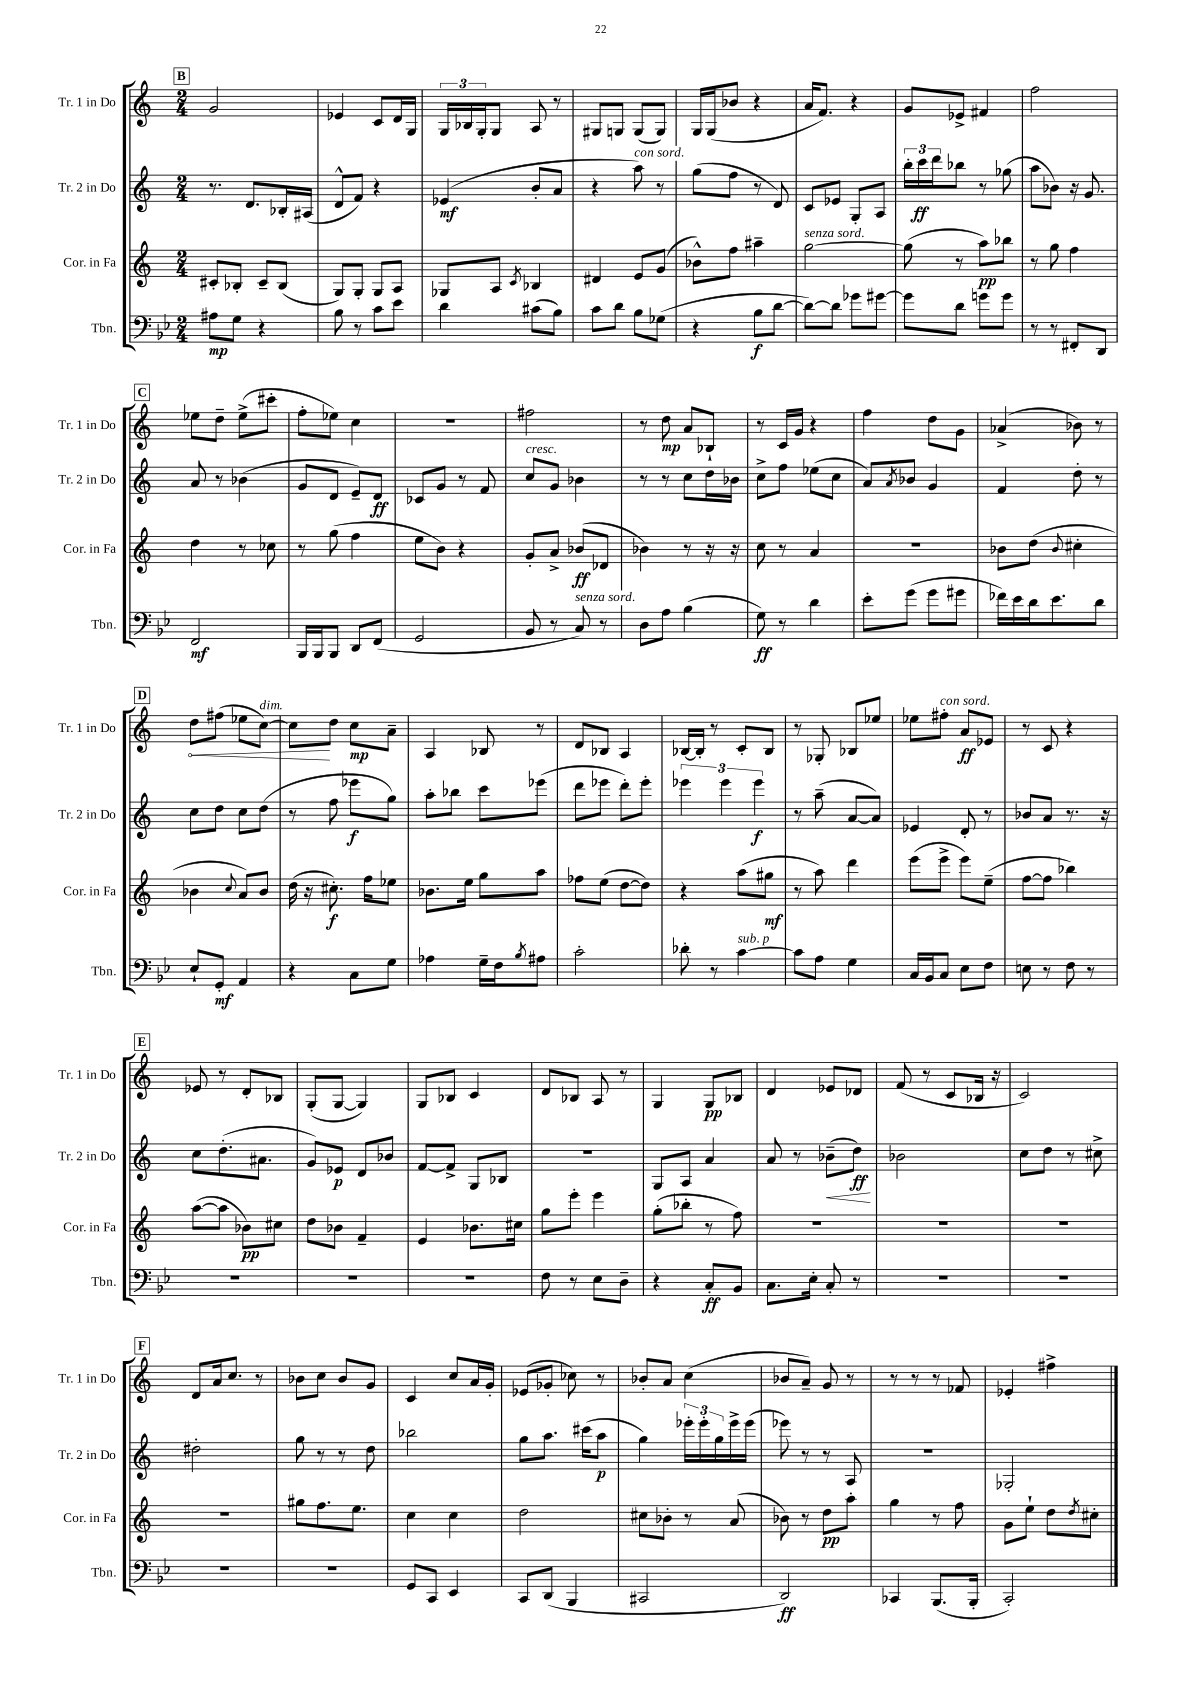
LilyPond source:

<<
\new StaffGroup <<
\new Staff = "s0" \with { instrumentName = "Tr. 1 in Do" shortInstrumentName = "Tr. 1 in Do" } {
    \clef treble \key c \major \numericTimeSignature \time 2/4
    \mark \markup { \box "B" } g'2 |
    ees'4 c'8 d'16 g16 |
    \tuplet 3/2 { g16 bes16 g16-. } g8 a8 r8 |
    gis8 g8 g8( g8) |
    g16 g16( bes'8 r4 |
    a'16 f'8.) r4 |
    g'8 ees'8-> fis'4 |
    f''2 |
    \mark \markup { \box "C" } ees''8 d''8-- ees''8->( cis'''8-. |
    f''8-. ees''8) c''4 |
    r2 |
    fis''2 |
    r8 d''8\mp a'8 bes8-! |
    r8 c'16 g'16 r4 |
    f''4 d''8 g'8 |
    aes'4->( bes'8) r8 |
    \mark \markup { \box "D" } \once \override Hairpin.circled-tip = ##t d''8\< fis''8( ees''8 c''8~^\markup { \italic "dim." }) |
    c''8\! d''8 c''8\mp a'8-- |
    a4 bes8 r8 |
    d'8 bes8 a4 |
    bes16~ bes16-. r8 c'8-. bes8 |
    r8 ges8-. bes8 ees''8 |
    ees''8 fis''8-.^\markup { \italic "con sord." } a'8\ff ees'8 |
    r8 c'8 r4 |
    \mark \markup { \box "E" } ees'8 r8 d'8-. bes8 |
    g8-.( g8~ g4) |
    g8 bes8 c'4 |
    d'8 bes8 a8 r8 |
    g4 g8\pp bes8 |
    d'4 ees'8 des'8 |
    f'8( r8 c'8 bes16 r16 |
    c'2) |
    \mark \markup { \box "F" } d'8 a'16 c''8. r8 |
    bes'8 c''8 bes'8 g'8 |
    c'4 c''8 a'16 g'16-. |
    ees'8( ges'8-. ces''8) r8 |
    bes'8-. a'8 c''4( |
    bes'8 a'8--) g'8 r8 |
    r8 r8 r8 fes'8 |
    ees'4-. fis''4-> \bar "|." |
}
\new Staff = "s1" \with { instrumentName = "Tr. 2 in Do" shortInstrumentName = "Tr. 2 in Do" } {
    \clef treble \key c \major \numericTimeSignature \time 2/4
    \mark \markup { \box "B" } r8. d'8. bes16-. ais16( |
    d'8-^ f'8) r4 |
    ees'4\mf( b'8-. a'8 |
    r4 a''8^\markup { \italic "con sord." }) r8 |
    g''8( f''8 r8 d'8) |
    c'8 ees'8 g8-. a8 |
    \tuplet 3/2 { b''16-. c'''16\ff d'''16 } bes''8 r8 ges''8( |
    a''8 bes'8) r16 g'8. |
    \mark \markup { \box "C" } a'8 r8 bes'4( |
    g'8 d'8 e'8--) d'8\ff |
    ces'8 g'8 r8 f'8 |
    c''8^\markup { \italic "cresc." } g'8 bes'4 |
    r8 r8 c''8 d''16 bes'16 |
    c''8-> f''8 ees''8( c''8 |
    a'8) \acciaccatura { a'8 } bes'8 g'4 |
    f'4 d''8-. r8 |
    \mark \markup { \box "D" } c''8 d''8 c''8 d''8( |
    r8 f''8 ees'''8\f g''8) |
    a''8-. bes''8 c'''8 ees'''8( |
    d'''8 ees'''8 d'''8-.) ees'''8-. |
    \tuplet 3/2 { ees'''4 ees'''4 ees'''4\f } |
    r8 a''8--( a'8~ a'8) |
    ees'4 d'8-. r8 |
    bes'8 a'8 r8. r16 |
    \mark \markup { \box "E" } c''8 d''8.-.( ais'8. |
    g'8) ees'8\p d'8 bes'8 |
    f'8~ f'8-> g8 bes8 |
    R2 |
    g8 a8 a'4 |
    a'8 r8 bes'8--\<( d''8\ff\!) |
    bes'2 |
    c''8 d''8 r8 cis''8-> |
    \mark \markup { \box "F" } dis''2-. |
    g''8 r8 r8 d''8 |
    bes''2 |
    g''8 a''8. cis'''16( a''8\p |
    g''4) \tuplet 3/2 { ees'''16-. ees'''16-. g''16 } ees'''16-> ees'''16( |
    ees'''8) r8 r8 a8 |
    R2 |
    ges2-. \bar "|." |
}
\new Staff = "s2" \with { instrumentName = "Cor. in Fa" shortInstrumentName = "Cor. in Fa" } {
    \clef treble \key c \major \numericTimeSignature \time 2/4
    \mark \markup { \box "B" } cis'8-. bes8-. cis'8-- bes8( |
    g8) g8-. g8 a8 |
    ges8 a8 \acciaccatura { c'8 } bes4 |
    dis'4 e'8 g'8( |
    bes'8-^) f''8 ais''4-- |
    g''2~^\markup { \italic "senza sord." } |
    g''8( r8 a''8\pp) bes''8 |
    r8 g''8 f''4 |
    \mark \markup { \box "C" } d''4 r8 ces''8 |
    r8 g''8( f''4 |
    e''8 b'8) r4 |
    g'8-. a'8-> bes'8\ff( des'8 |
    bes'4) r8 r16 r16 |
    c''8 r8 a'4 |
    R2 |
    bes'8 d''8( \appoggiatura { bes'8 } cis''4-. |
    \mark \markup { \box "D" } bes'4 \appoggiatura { c''8 } a'8) bes'8 |
    d''16( r16 cis''8.-.\f) f''16 ees''8 |
    bes'8. e''16 g''8 a''8 |
    fes''8 e''8( d''8~ d''8) |
    r4 a''8( gis''8\mf |
    r8 a''8) d'''4 |
    e'''8( e'''8-> e'''8) e''8--( |
    f''8~ f''8 bes''4) |
    \mark \markup { \box "E" } a''8~( a''8 bes'8\pp) cis''8 |
    d''8 bes'8 f'4-- |
    e'4 bes'8. cis''16 |
    g''8 e'''8-. e'''4 |
    g''8-.( bes''8-. r8 f''8) |
    R2 |
    R2 |
    R2 |
    \mark \markup { \box "F" } R2 |
    gis''8 f''8. e''8. |
    c''4 c''4 |
    d''2 |
    cis''8 bes'8-. r8 a'8( |
    bes'8) r8 d''8\pp a''8-. |
    g''4 r8 f''8 |
    g'8 e''8-! d''8 \acciaccatura { d''8 } cis''8-. \bar "|." |
}
\new Staff = "s3" \with { instrumentName = "Tbn." shortInstrumentName = "Tbn." } {
    \clef bass \key bes \major \numericTimeSignature \time 2/4
    \mark \markup { \box "B" } ais8\mp g8 r4 |
    bes8 r8 c'8 ees'8 |
    d'4 cis'8( bes8) |
    c'8 d'8 bes8 ges8( |
    r4 bes8\f d'8~ |
    d'8~) d'8 ges'8 gis'8~ |
    gis'8 d'8 g'8 g'8 |
    r8 r8 fis,8-. d,8 |
    \mark \markup { \box "C" } f,2\mf |
    bes,,16 bes,,16 bes,,8 d,8 f,8( |
    g,2 |
    bes,8 r8 c8^\markup { \italic "senza sord." }) r8 |
    d8 a8 bes4( |
    g8\ff) r8 d'4 |
    ees'8-. g'8( g'8 gis'8 |
    fes'16) ees'16 d'16 ees'8. d'8 |
    \mark \markup { \box "D" } ees8-! g,8-.\mf a,4 |
    r4 c8 g8 |
    aes4 g16-- f16 \acciaccatura { bes8 } ais8 |
    c'2-. |
    des'8-. r8 c'4~^\markup { \italic "sub. p" } |
    c'8 a8 g4 |
    c16 bes,16 c8 ees8 f8 |
    e8 r8 f8 r8 |
    \mark \markup { \box "E" } R2 |
    R2 |
    R2 |
    f8 r8 ees8 d8-- |
    r4 c8-.\ff bes,8 |
    c8. ees16-. c8-. r8 |
    R2 |
    R2 |
    \mark \markup { \box "F" } R2 |
    R2 |
    g,8 c,8 ees,4 |
    c,8 d,8( bes,,4 |
    cis,2 |
    d,2\ff) |
    ces,4 bes,,8.( bes,,16-. |
    c,2-.) \bar "|." |
}
>>
>>
